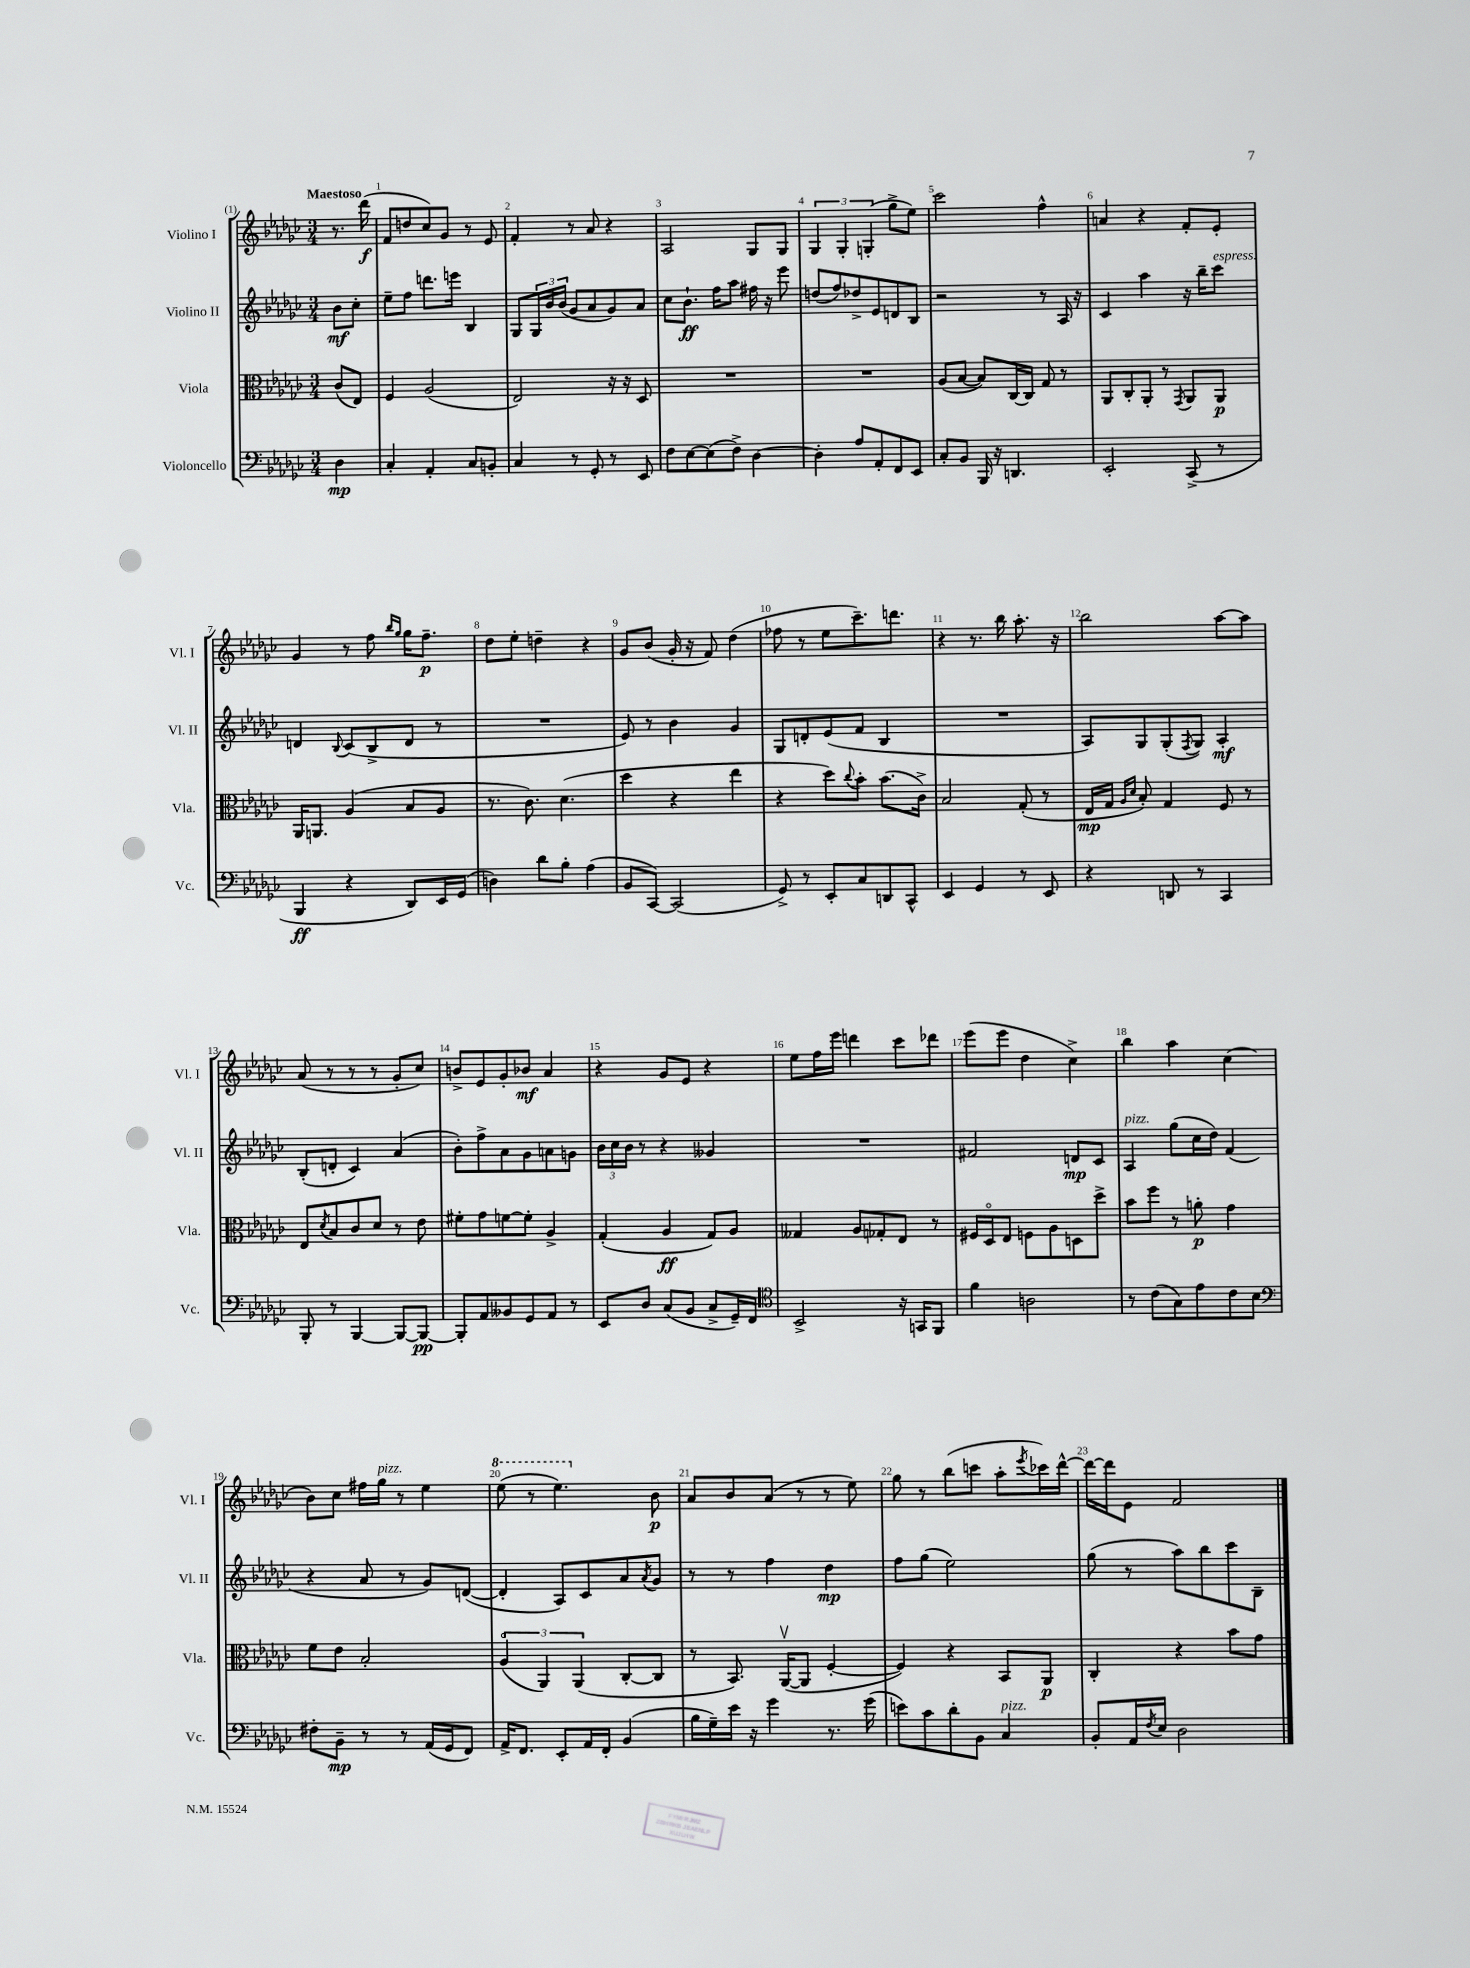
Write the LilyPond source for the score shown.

<<
\new StaffGroup <<
\new Staff = "s0" \with { instrumentName = "Violino I" shortInstrumentName = "Vl. I" } {
    \clef treble \key ges \major \numericTimeSignature \time 3/4 \partial 4 \tempo "Maestoso"
    r8. des'''16\f( |
    f'8 d''8 ces''8) ges'8 r8 ees'8 |
    f'4-. r8 aes'8 r4 |
    aes2 ges8 ges8 |
    \tuplet 3/2 { ges4 ges4-. g4-.( } ges''8-> ees''8) |
    ces'''2 f''4-^ |
    a'4 r4 f'8-. ees'8-. |
    ges'4 r8 f''8 \grace { bes''16 ges''16 } ges''16 f''8.--\p |
    des''8 ees''8-. d''4-- r4 |
    ges'8 bes'8( ges'16-. r16 f'8) des''4( |
    fes''8 r8 ees''8 ces'''8.--) d'''8. |
    r4 r8. bes''16 aes''8.-. r16 |
    bes''2 aes''8~ aes''8 |
    aes'8( r8 r8 r8 ges'8-. ces''8) |
    b'8-> ees'8 ges'8-. bes'8\mf aes'4 |
    r4 ges'8 ees'8 r4 |
    ees''8 f''16 ees'''16 d'''4 ces'''8 des'''8 |
    ees'''8( ees'''8 des''4 ces''4->) |
    bes''4 aes''4 ces''4( |
    bes'8) ces''8 fis''16 ges''16^\markup { \italic "pizz." } r8 ees''4 |
    \ottava #1 ees'''8( r8 ees'''4.) \ottava #0 bes'8\p |
    aes'8 bes'8 aes'8( r8 r8 ees''8) |
    ges''8 r8 bes''8( c'''8 aes''8-. \acciaccatura { ees'''8 } ces'''16) des'''16~-^ |
    des'''16~ des'''16 ees'8 f'2 \bar "|." |
}
\new Staff = "s1" \with { instrumentName = "Violino II" shortInstrumentName = "Vl. II" } {
    \clef treble \key ges \major \numericTimeSignature \time 3/4 \partial 4
    bes'8\mf ces''8-. |
    ees''8-- f''8 d'''8. e'''16 bes4 |
    ges8 \tuplet 3/2 { ges16 bes'16 bes'16( } ges'8 aes'8 ges'8) aes'8 |
    ces''8 bes'8.-!\ff f''16 aes''8 fis''16 r16 ees'''8 |
    d''8( f''8) des''8-> ees'8 d'8 bes8 |
    r2 r8 aes16 r16 |
    ces'4 aes''4 r16 bes''16-- ces'''8^\markup { \italic "espress." } |
    d'4 \appoggiatura { bes8 } ces'8( bes8-> d'8 r8 |
    R2. |
    ees'8) r8 bes'4 ges'4 |
    ges8 d'8-. ees'8( f'8 bes4 |
    R2. |
    aes8) ges8 ges8-.( \acciaccatura { f8 } ges8) aes4-.\mf |
    bes8-.( d'8-. ces'4) aes'4( |
    bes'8-.) f''8-> aes'8 ges'8 a'8 g'8 |
    \tuplet 3/2 { bes'16 ces''16 bes'16 } r8 r4 geses'4 |
    R2. |
    fis'2 d'8\mp ces'8 |
    aes4^\markup { \italic "pizz." } ges''8( ces''16 des''16) f'4( |
    r4 aes'8 r8 ges'8) d'8~( |
    d'4-. aes8) ces'8 aes'8 \acciaccatura { aes'8 } ges'8 |
    r8 r8 f''4 des''4\mp |
    f''8 ges''8( ees''2) |
    ges''8( r8 aes''8) bes''8 ces'''8 bes8-- \bar "|." |
}
\new Staff = "s2" \with { instrumentName = "Viola" shortInstrumentName = "Vla." } {
    \clef alto \key ges \major \numericTimeSignature \time 3/4 \partial 4
    ces'8( ees8) |
    f4 aes2( |
    ees2) r16 r16 des8 |
    R2. |
    R2. |
    aes8( bes8~ bes8) ces16~ ces16 ges8 r8 |
    aes,8 ces8-. aes,8-. r8 \acciaccatura { ges,8 } aes,8 aes,8\p |
    aes,16 a,8. aes4( bes8 aes8 |
    r8. ces'8.) des'4.( |
    des''4 r4 ees''4 |
    r4 des''8) \appoggiatura { ces''8 } bes'8-. bes'8.( ces'16->) |
    bes2 ges8-.( r8 |
    ees16\mp ges16 \grace { aes16 des'16 } bes8-.) ges4 f8 r8 |
    ees8 \acciaccatura { des'8 } bes8 ces'8 des'8 r8 ees'8 |
    fis'8-. ges'8 f'8~ f'8-. aes4-> |
    ges4-.( aes4\ff ges8) aes8 |
    geses4 aes8 ges8-. ees8 r8 |
    fis16 des16\flageolet ees8 f8 aes8 d8 des''8-> |
    bes'8 f''8 r8 a'8-.\p ges'4 |
    f'8 ees'8 bes2-. |
    \tuplet 3/2 { aes4\flageolet( aes,4) aes,4( } ces8~-. ces8 |
    r8 bes,8.) aes,16~\upbow( aes,8 f4~-. |
    f4) r4 bes,8 aes,8\p |
    ces4-. r4 bes'8 ges'8 \bar "|." |
}
\new Staff = "s3" \with { instrumentName = "Violoncello" shortInstrumentName = "Vc." } {
    \clef bass \key ges \major \numericTimeSignature \time 3/4 \partial 4
    des4\mp |
    ces4-. aes,4-. ces8 b,8-. |
    ces4 r8 ges,8-. r8 ees,8 |
    f8 ees8~ ees8( f8->) des4~ |
    des4-. aes8 aes,8-. f,8 ees,8 |
    ces8-. bes,8 bes,,16 r16 d,4. |
    ees,2-. ces,8->( r8 |
    bes,,4\ff r4 des,8) ees,16 ges,16( |
    d4) des'8 bes8-. aes4( |
    bes,8 ces,8~) ces,2( |
    ges,8->) r8 ees,8-. ces8 d,8 ces,8-^ |
    ees,4 ges,4 r8 ees,8 |
    r4 d,8 r8 ces,4 |
    bes,,8-. r8 bes,,4~ bes,,8~ bes,,8~\pp |
    bes,,8-. aes,8 beses,8 ges,8 aes,8 r8 |
    ees,8 des8 ces8( bes,8 ces8-> ges,16--) f,16 |
    \clef tenor bes,2-> r16 g,16 f,8 |
    f'4 a2 |
    r8 ces'8( ges8) ees'8 ces'8 bes8 |
    \clef bass fis8-. bes,8--\mp r8 r8 aes,16( ges,16 f,8) |
    aes,16-> f,8. ees,8-. aes,16 f,16-. bes,4( |
    bes16 ges16--) ees'16 r16 ges'4 r8. ges'16( |
    e'8) ces'8 des'8-. bes,8 ces4^\markup { \italic "pizz." } |
    bes,8-. aes,16 \acciaccatura { f8 } ees16 des2 \bar "|." |
}
>>
>>
\layout { \context { \Score \override BarNumber.break-visibility = ##(#f #t #t) barNumberVisibility = #all-bar-numbers-visible } }
